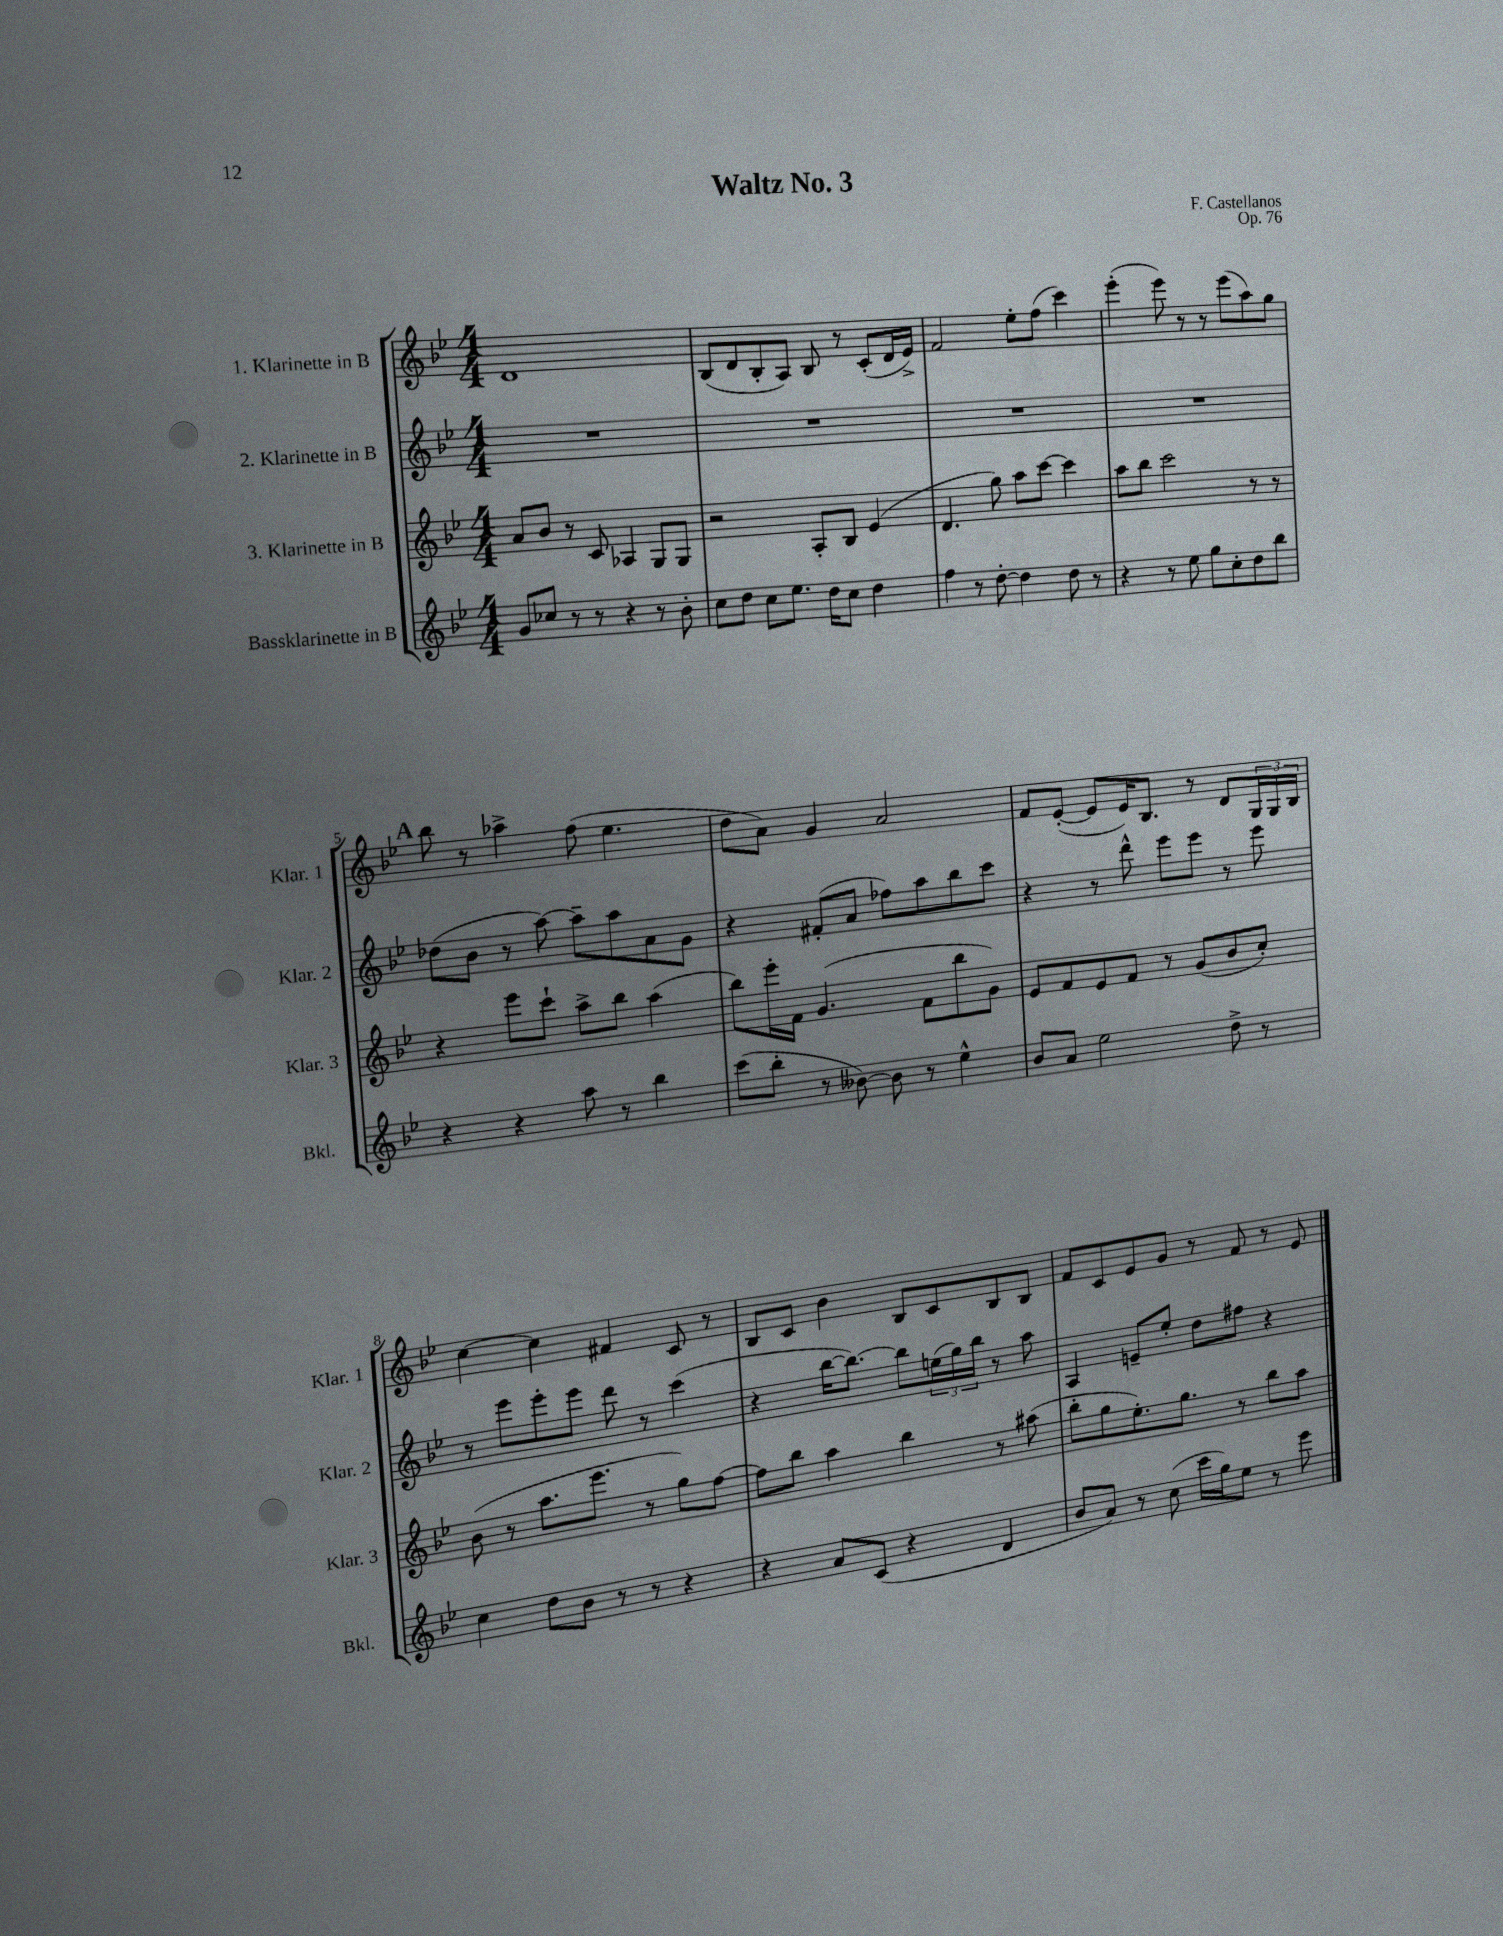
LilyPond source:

\header { title = "Waltz No. 3" composer = "F. Castellanos" opus = "Op. 76" }
<<
\new StaffGroup <<
\new Staff = "s0" \with { instrumentName = "1. Klarinette in B" shortInstrumentName = "Klar. 1" } {
    \clef treble \key bes \major \numericTimeSignature \time 4/4
    d'1 |
    bes8( d'8 bes8-. a8) bes8 r8 c'8-.( d'16 ees'16->) |
    f'2 ees''8-. f''8( c'''4) |
    ees'''4-.( ees'''8) r8 r8 ees'''8( a''8) g''8 |
    \mark \markup { \bold "A" } bes''8 r8 aes''4-> f''8( ees''4. |
    d''8 a'8) g'4 a'2 |
    f'8 ees'8~-.( ees'8 ees'16) bes8. r8 d'8 \tuplet 3/2 { g16 g16 bes16 } |
    c''4~ c''4 fis'4 c'8 r8 |
    bes8 c'8 bes'4 bes8 c'8 bes8 bes8 |
    f'8 c'8 ees'8 g'8 r8 f'8 r8 ees'8 \bar "|." |
}
\new Staff = "s1" \with { instrumentName = "2. Klarinette in B" shortInstrumentName = "Klar. 2" } {
    \clef treble \key bes \major \numericTimeSignature \time 4/4
    R1 |
    R1 |
    R1 |
    R1 |
    \mark \markup { \bold "A" } des''8( bes'8 r8 a''8~) a''8-- a''8 a'8 g'8 |
    r4 fis'8-.( a'8 fes''8) a''8 bes''8 c'''8 |
    r4 r8 d'''8-^ ees'''8 ees'''8 r8 ees'''8 |
    r8 ees'''8 ees'''8-. ees'''8 d'''8 r8 c'''4( |
    r4 bes''16~ bes''8.~) bes''8 \tuplet 3/2 { e''16( g''16) bes''16 } r8 a''8 |
    a4 e'8-- ees''8-. d''8 fis''8 r4 \bar "|." |
}
\new Staff = "s2" \with { instrumentName = "3. Klarinette in B" shortInstrumentName = "Klar. 3" } {
    \clef treble \key bes \major \numericTimeSignature \time 4/4
    a'8 bes'8 r8 c'8 aes4 g8 g8 |
    r2 a8-. bes8 ees'4( |
    d'4. g''8) a''8 c'''8~ c'''4 |
    a''8 bes''8 c'''2 r8 r8 |
    \mark \markup { \bold "A" } r4 ees'''8 c'''8-! a''8-> bes''8 a''4( |
    bes''8) ees'''16-. f'16 g'4.( f'8 bes''8 g'8) |
    ees'8 f'8 ees'8 f'8 r8 g'8( bes'8 c''8-.) |
    bes'8( r8 a''8. ees'''8. r8 g''8) f''8~ |
    f''8 bes''8 a''4 bes''4 r8 ais''8( |
    bes''8-. g''8 ees''8.-.) g''8. r8 bes''8 a''8 \bar "|." |
}
\new Staff = "s3" \with { instrumentName = "Bassklarinette in B" shortInstrumentName = "Bkl." } {
    \clef treble \key bes \major \numericTimeSignature \time 4/4
    g'8 ces''8 r8 r8 r4 r8 bes'8-. |
    c''8 d''8 c''8 ees''8. d''16 c''8 d''4 |
    f''4 r8 d''8~-. d''4 d''8 r8 |
    r4 r8 ees''8 g''8 c''8-. d''8 bes''8 |
    \mark \markup { \bold "A" } r4 r4 a''8 r8 bes''4 |
    c'''8( bes''8-. r8 beses'8~) beses'8 r8 ees''4-^ |
    bes'8 a'8 ees''2 d''8-> r8 |
    c''4 d''8 bes'8 r8 r8 r4 |
    r4 a'8 c'8( r4 d'4 |
    bes'8 a'8) r8 c''8( c'''16 g''16) ees''8 r8 ees'''8 \bar "|." |
}
>>
>>
